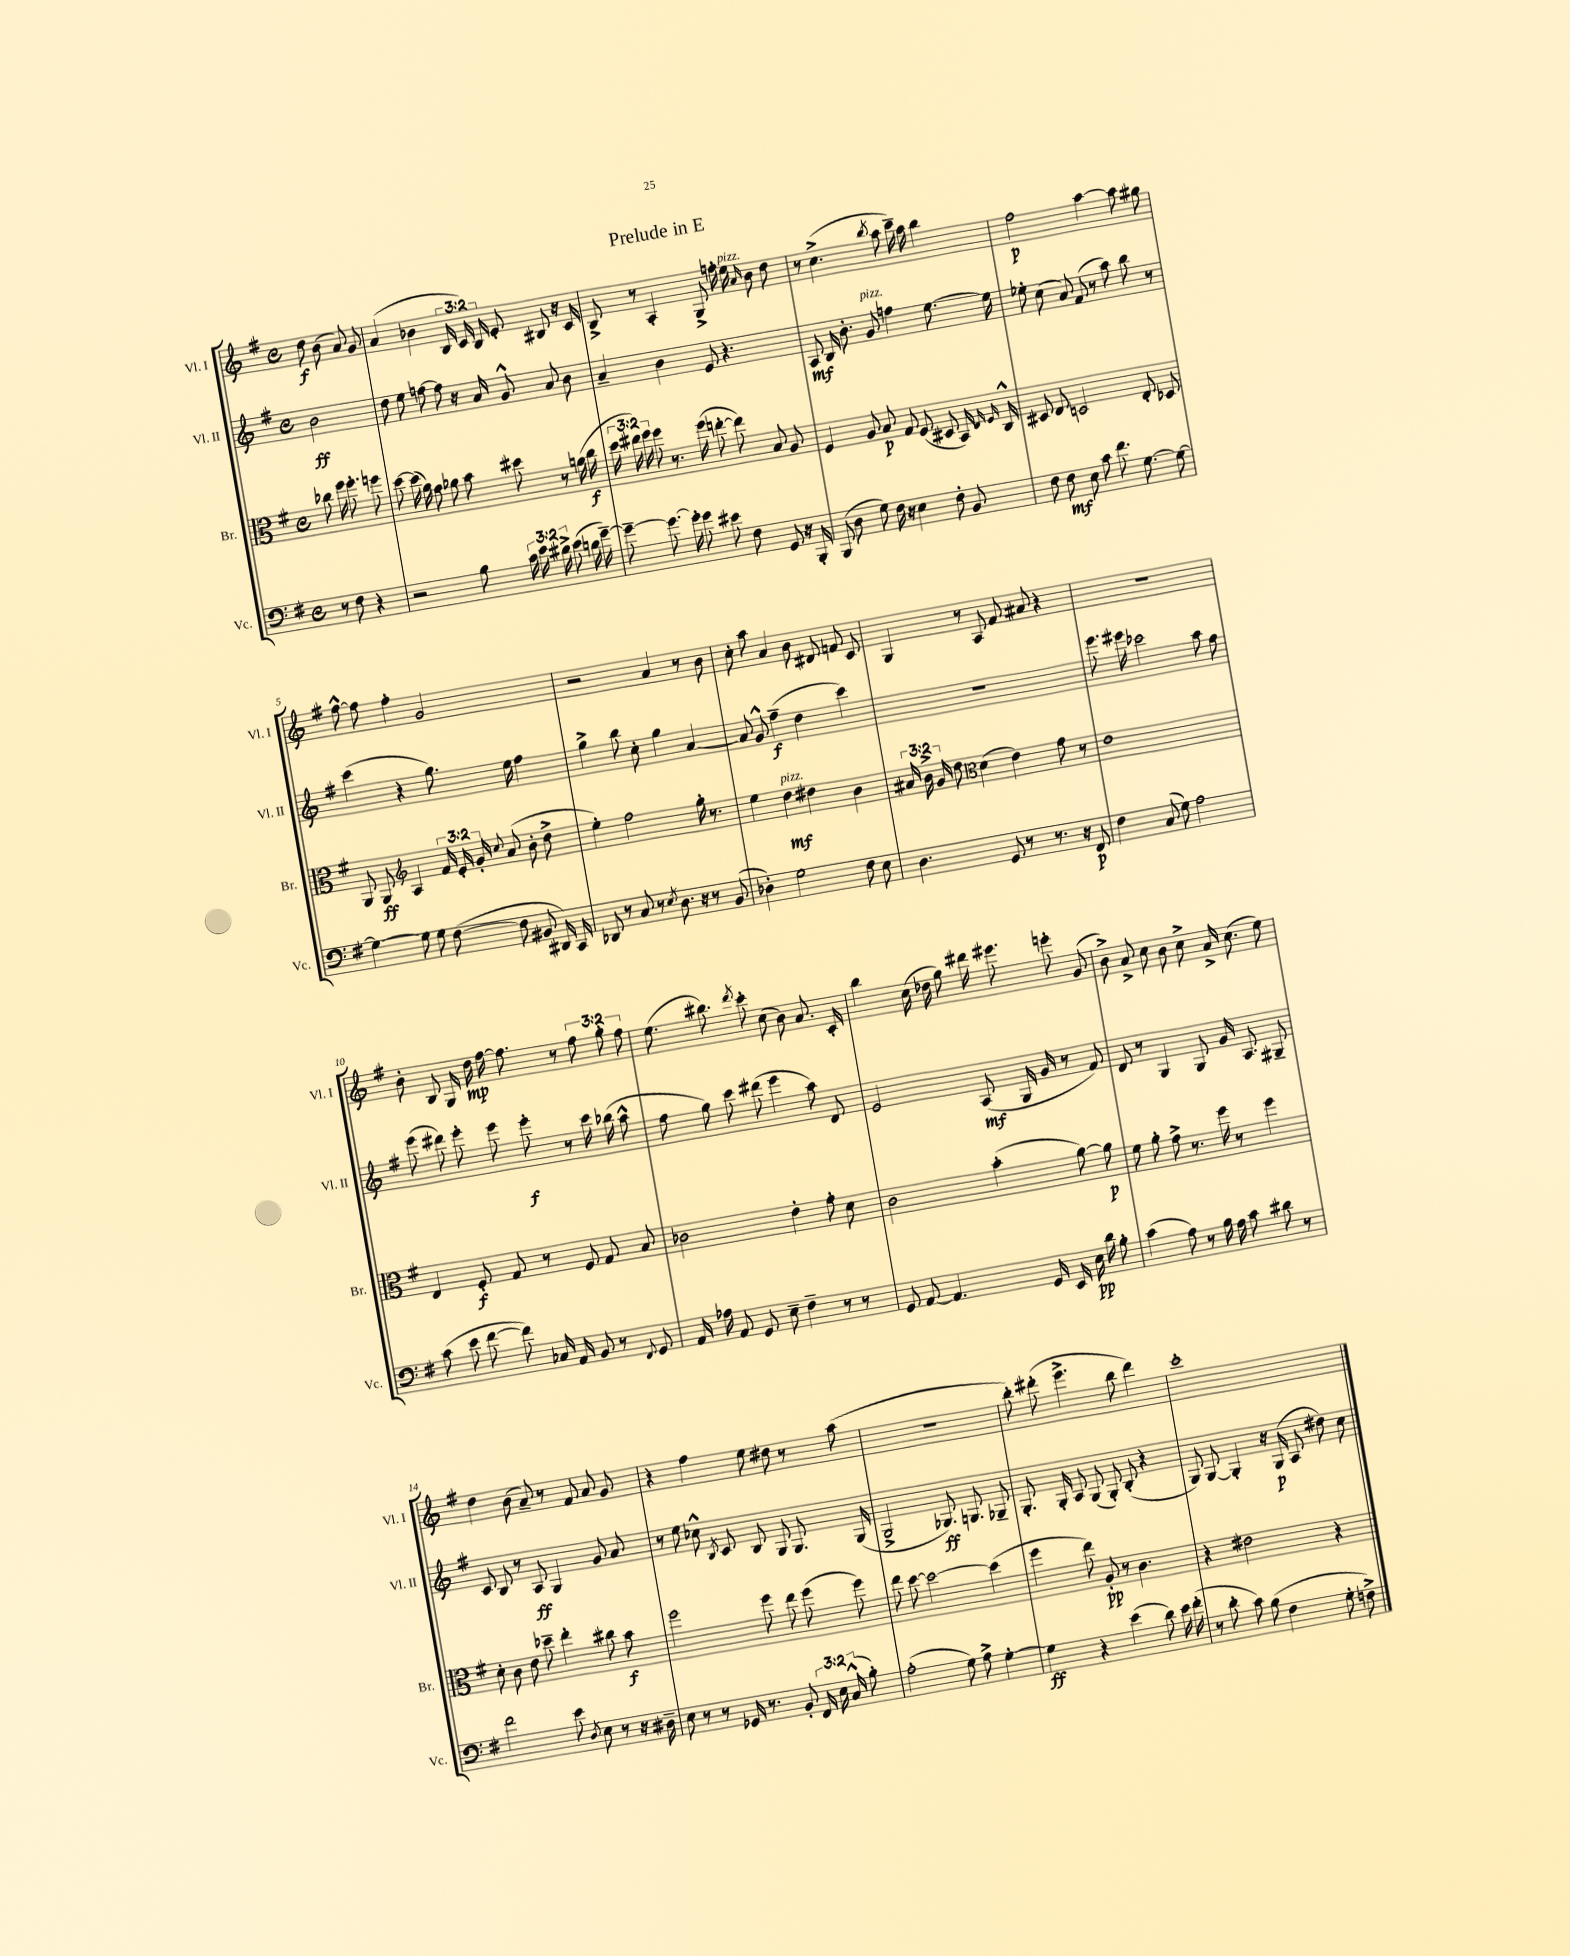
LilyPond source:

\header { title = "Prelude in E" }
<<
\new StaffGroup <<
\new Staff = "s0" \with { instrumentName = "Vl. I" shortInstrumentName = "Vl. I" } {
    \clef treble \key g \major \defaultTimeSignature \time 4/4 \override Staff.TupletNumber.text = #tuplet-number::calc-fraction-text \partial 2
    \autoBeamOff d''8\f b'8( a'8) g'8 |
    a'4( bes'4 \tuplet 3/2 { b16 c'16) b16 } e'8-. bis8 r16 c'16 |
    b8-> r8 a4-. g8-> f''16-. e''16^\markup { \italic "pizz." } \grace { a'16 } b'8 d''8 |
    r8 c''4.->( \acciaccatura { b''8 } a''8 c'''16--) a''16 b''4 |
    fis''2\p a''4~ a''8 gis''8 |
    fis''8~-^ fis''8 fis''4-. g'2 |
    r2 a'4 r8 b'8 |
    c''8-. a''8 a'4 b'8 dis'8 f'8 c'8 |
    g4 r8 a8 fis'8 ais'8 r4 |
    r1 |
    b'8-. b8 g16 d''16\mp fis''16~ fis''8. r8 \tuplet 3/2 { fis''8 g''8-. fis''8 } |
    e''8.( bis''8.) \acciaccatura { d'''8 } c'''8-. c''8( b'8) a'8. c'16-. |
    b''4 c''16( des''16 g''8) dis'''16 eis'''8. e'''8-. g'8( |
    b'8->) a'8-> c''8 b'8 c''8-> a'16-> c''8.( e''8) |
    d''4 b'8( a'8--) r8 fis'8 a'8 g'8 |
    r4 fis''4 e''8 dis''8 r8 a''8( |
    r1 |
    b''8-.) dis'''8-.( e'''4.-> b''8 dis'''4) |
    c'''1-. \bar "|." |
}
\new Staff = "s1" \with { instrumentName = "Vl. II" shortInstrumentName = "Vl. II" } {
    \clef treble \key g \major \defaultTimeSignature \time 4/4 \partial 2
    \autoBeamOff b'2\ff |
    d''8 e''8 f''8~ f''8 r16 a'16 g'8-^ a'8 b'8 |
    a'4-- b'4 e'8 r4. |
    a8\mf b16 b'8.-. g'8^\markup { \italic "pizz." } f''4 e''8.~ e''16 |
    ees''8-. c''8( a'8) fis'8( r8 a''8) b''8 r8 |
    c'''4( r4 g''8.) e''16 fis''4 |
    g''4-> b''8 c''8-. g''4 a'4~ |
    a'8 g'8-^ fis''4--\f( d''4 c'''4) |
    R1 |
    e'''8. eis'''16 ces'''2 a''8 fis''8 |
    e'''8( dis'''8) e'''8-. e'''8 e'''8-.\f r8 c'''16 bes''16( a''8-^ |
    fis''8 g''8) c'''8 dis'''8( e'''4 a''8) d'8 |
    e'2 a8\mf( g16 g'16 r8 fis'8) |
    d'8 r8 g4 g8 g'16 a8. gis8-- |
    c'8 b8 r8 a8\ff g4 g'8 a'8 |
    r8 e''8 ces''8-^ \acciaccatura { b8 } c'8 b8 g8 g8. g16( |
    g2-> ges8.\ff) g8. ges8-- |
    g8.-. g16-. a8 g8( g8-.) b8-.( r4 |
    g8) g8~ g4-. r16 g16\p( a8 dis''8) c''8 \bar "|." |
}
\new Staff = "s2" \with { instrumentName = "Br." shortInstrumentName = "Br." } {
    \clef alto \key g \major \defaultTimeSignature \time 4/4 \override Staff.TupletNumber.text = #tuplet-number::calc-fraction-text \partial 2
    \autoBeamOff ces''8 fis''16 fis''8.-. f''8 |
    d''8~ d''16( a'16) g'8 aes'8 b'8 dis''8 r8 a'16( c''16\f |
    \tuplet 3/2 { d''16 eis''16) fis''16 } fis''8 r8. fis''16( e''8~-. e''8) b8 a8 |
    fis4 a8 b8\p g8 fis8( dis8 b,16) \grace { e16 fis16 } c16-^ |
    dis8 e8 d2 e8-. des8 |
    a,8 a,8\ff \clef treble a4 \tuplet 3/2 { fis'16 e'16-. g'16-. } \appoggiatura { c''8 } a'8( b'8-. d''8-> |
    e''4-.) fis''2 g''16-. r8. |
    e''4 d''4\mf^\markup { \italic "pizz." } dis''4 b'4 |
    \tuplet 3/2 { ais'16 b'16-> g'16 } d''8 \clef alto d'4( e'4) g'8 r8 |
    e'1 |
    e4 fis8-.\f g8 r8 fis8 g8 b8 |
    ces'2 e'4-. g'8-. d'8 |
    c'2 b'4-.( a'8~) a'8\p |
    fis'8 a'8-. g'8-> r8. fis''16 r8 fis''4 |
    d'8-. c'8 e'8 des''8-- e''4-. cis''8 b'8\f |
    fis''2 fis''8 e''8 fis''8( fis''8) |
    e''8 d''8~ d''2~ d''4( |
    fis''4 e''8) a8-.\pp r8 c'4. |
    r4 eis'2 r4 \bar "|." |
}
\new Staff = "s3" \with { instrumentName = "Vc." shortInstrumentName = "Vc." } {
    \clef bass \key g \major \defaultTimeSignature \time 4/4 \override Staff.TupletNumber.text = #tuplet-number::calc-fraction-text \partial 2
    \autoBeamOff r8 fis8 r4 |
    r2 b8 \tuplet 3/2 { c'16 e'16 dis'16-> } e'8( d'16 g'16~--) |
    g'8~-- g'8.~ g'16-. g'8 eis'8 fis8 g,8 r16 b,,16-. |
    b,,8( d8 g8) fis16 r16 e4 fis8-. b,8 |
    fis8 fis8\mf e8 c'8 fis'8. g8.~ g8~ |
    g4~ g8 g8 fis8~( fis8 bis,8 dis,16) c,16 |
    des,8 r8 c8 r8 \acciaccatura { e8 } d8. r16 r8 b,8( |
    des4-.) g2 fis8 e8 |
    d4. g,8 r8 r8. r16 fis,8\p |
    fis4 c8( g8) a2 |
    c'8( e'8 fis'8~ fis'8) ces16 a,16 b,8 r8 \appoggiatura { fis,8 } g,8 |
    a,16 aes16 a,8 g,8 e8-- fis4-- r8 r8 |
    g,8 a,8~ a,4. g,16 e,16 e16\pp d'16 b8-. |
    c'4( a8) r8 b16 a16 c'8 dis'8 r8 |
    fis'2 e'8 \acciaccatura { d8 } e8 r8 r16 dis16-- |
    e8 r8 r8 ges,16 r8. b,8-. \tuplet 3/2 { fis,16 e16 c16-^( } b8-.) |
    a2-.( g8) a8-> g4~-. |
    g4\ff r4 e'4( d'8) e'16 fis'16-.( |
    r8 d'8-. c'8) b8( fis4 g8-. f8->) \bar "|." |
}
>>
>>
